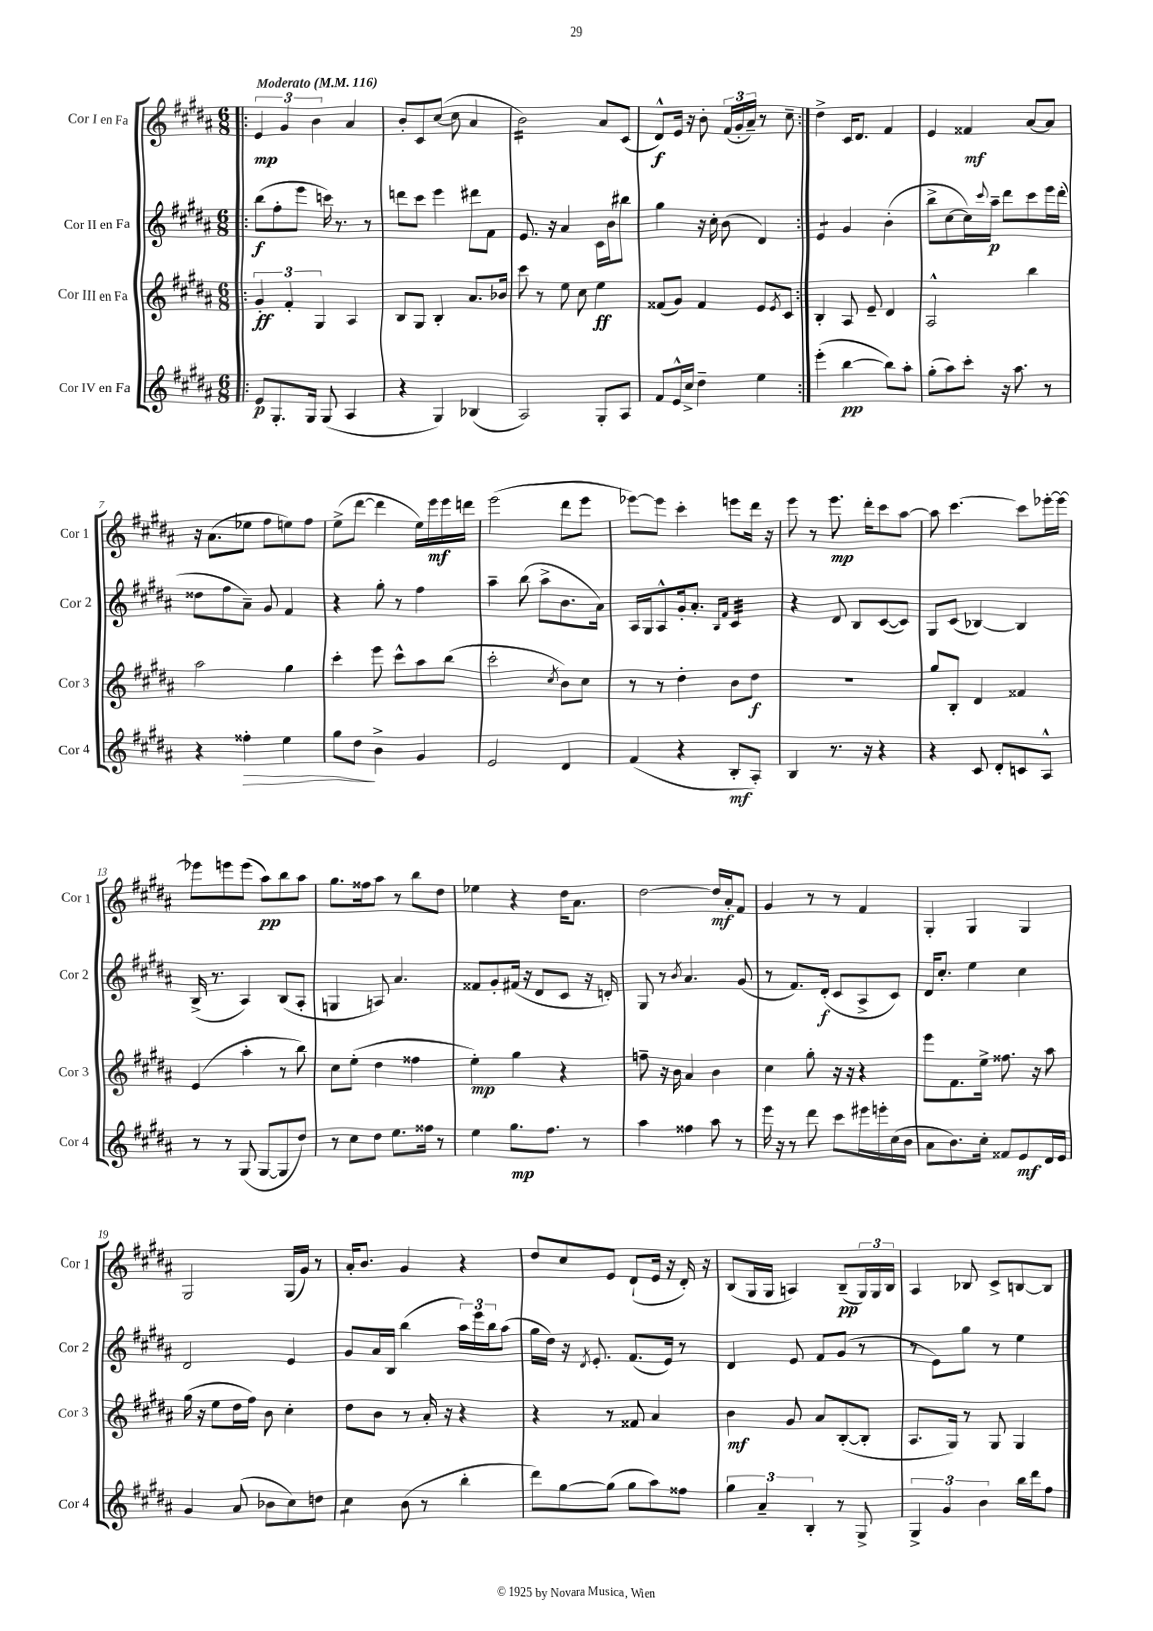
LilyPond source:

<<
\new StaffGroup <<
\new Staff = "s0" \with { instrumentName = "Cor I en Fa" shortInstrumentName = "Cor 1" } {
    \clef treble \key b \major \numericTimeSignature \time 6/8 \tempo "Moderato" 4 = 116
    \repeat volta 2 { \bar ".|:" \tuplet 3/2 { e'4\mp gis'4 b'4 } ais'4 |
    b'8-. cis'8 cis''8~( cis''8 ais'4 |
    b'2:16) ais'8 cis'8( |
    dis'8-^\f) e'16 r16 b'8-. \tuplet 3/2 { fis'16( gis'16-. ais'16--) } r8 cis''8-- | }
    dis''4-> cis'16 dis'8. fis'4 |
    e'4 fisis'4\mf ais'8~ ais'8 |
    r16 ais'8.( ees''8 fis''8 e''8) fis''8 |
    e''8->( dis'''8~ dis'''4 e''16) e'''16\mf e'''16 d'''16 |
    e'''2( dis'''8 e'''8 |
    ees'''8~) ees'''8 cis'''4-. e'''8 dis'''16 r16 |
    e'''8 r8 e'''8.\mp dis'''16-. cis'''8 ais''8~ |
    ais''8 cis'''4.~ cis'''8 ees'''16~-. ees'''16~ |
    ees'''8 e'''8 e'''8( ais''8\pp) b''8 ais''8 |
    gis''8. fisis''16 ais''8 r8 b''8 dis''8 |
    ees''4 r4 dis''16 ais'8. |
    dis''2~ dis''16\mf ais'16-. fis'8 |
    gis'4 r8 r8 fis'4 |
    gis4-. gis4 gis4 |
    gis2 gis16( gis'16) r8 |
    ais'16-. b'8. gis'4 r4 |
    dis''8 cis''8 e'8 dis'8-!( e'16 r16 dis'16-.) r16 |
    b8( gis16 gis16 a4) b8--\pp( \tuplet 3/2 { gis16) gis16 b16 } |
    ais4 bes8 cis'8-> b8~ b8 \bar "|." |
}
\new Staff = "s1" \with { instrumentName = "Cor II en Fa" shortInstrumentName = "Cor 2" } {
    \clef treble \key b \major \numericTimeSignature \time 6/8
    \repeat volta 2 { \bar ".|:" b''8\f( fis''8-. e'''8 c'''16) r8. r8 |
    d'''8 cis'''8 e'''4 dis'''8 fis'8 |
    e'8. r16 ais'4 cis'16 b'16 bis''8 |
    gis''4 r16 cis''16-. b'8( dis'4) | }
    e'4:8 gis'4 b'4-.( |
    b''8-> cis''8~ cis''16) \appoggiatura { cis'''8 } ais''16--\p dis'''8 cis'''8 e'''16 dis'''16-.( |
    disis''8 fis''8 ais'8--) gis'8 fis'4 |
    r4 gis''8-. r8 fis''4 |
    ais''4-- b''8( ais''8-> b'8. ais'16) |
    ais16 gis16 ais8-^ gis'16-. ais'8.-. \grace { b16 fis'16 } cis'4:32 |
    r4 dis'8 b8 cis'8~( cis'8) |
    gis8 cis'8( bes4~) bes4 |
    b16->( r8. ais4) b8( ais8-. |
    g4 a8) ais'4. |
    fisis'8 gis'8-. fis'16( r16 dis'8 cis'8 r16 d'16-.) |
    gis8 r8 \acciaccatura { b'8 } ais'4. gis'8( |
    r8 fis'8.) dis'16-.\f( cis'8 ais8-> cis'8) |
    dis'16 cis''8.-. e''4 cis''4 |
    dis'2 e'4 |
    gis'8 ais'16 b16 b''4( \tuplet 3/2 { ais''16) e'''16 b''16 } ais''8( |
    gis''16 dis''16) r16 \acciaccatura { dis'8 } e'8.-. fis'8.( e'16) r8 |
    dis'4 e'8 fis'8 gis'8( r8 |
    r8 e'8) gis''8 r8 e''4 \bar "|." |
}
\new Staff = "s2" \with { instrumentName = "Cor III en Fa" shortInstrumentName = "Cor 3" } {
    \clef treble \key b \major \numericTimeSignature \time 6/8
    \repeat volta 2 { \bar ".|:" \tuplet 3/2 { gis'4-.\ff fis'4-. gis4 } ais4 |
    b8 gis8 b4-. ais'8. bes'16 |
    cis'''8 r8 e''8 cis''8 e''4\ff |
    fisis'8( gis'8) fisis'4 e'8 \acciaccatura { e'8 } cis'8 | }
    b4-. ais8 e'8-- dis'4 |
    ais2-^ b''4 |
    ais''2 gis''4 |
    cis'''4-. e'''8 cis'''8-^ ais''8 b''8( |
    cis'''2-. \acciaccatura { cis''8 } b'8) cis''8 |
    r8 r8 dis''4-. b'8 dis''8\f |
    R2. |
    gis''8 b8-. dis'4 fisis'4 |
    e'4( ais''4-. r8 b''8) |
    cis''8 e''8-.( dis''4 fisis''4 |
    e''4-.\mp) gis''4 r4 |
    f''8-- r16 b'16 ais'4 b'4 |
    cis''4 gis''8-. r16 r16 r4 |
    e'''8 fis'8. e''16-> fisis''8. r16 ais''8 |
    gis''16( r16 e''8 dis''16 fis''16) b'8 cis''4-. |
    dis''8 b'8 r8 ais'16-. r16 r4 |
    r4 r8 fisis'8 ais'4 |
    b'4\mf gis'8 ais'8 b8~-.( b8-. |
    ais8. gis16) r8 gis8 gis4 \bar "|." |
}
\new Staff = "s3" \with { instrumentName = "Cor IV en Fa" shortInstrumentName = "Cor 4" } {
    \clef treble \key b \major \numericTimeSignature \time 6/8
    \repeat volta 2 { \bar ".|:" e'8\p gis8.-. gis16 gis8( ais4 |
    r4 gis4) bes4( |
    ais2) gis8-. ais8 |
    fis'8 e'16-^ cis''16-> dis''4-- e''4 | }
    e'''4-.( b''4~\pp b''8) ais''8-. |
    gis''8-.( ais''8) cis'''8-. r16 ais''8. r8 |
    r4 fisis''4-.\> e''4 |
    gis''8 dis''8\! b'4-> gis'4 |
    e'2 dis'4 |
    fis'4( r4 b8-.\mf ais8-.) |
    b4 r8. r16 r4 |
    r4 cis'8 dis'8-. c'8 ais8-^ |
    r8 r8 gis8( gis8~ gis8 dis''8) |
    r8 cis''8 dis''8 e''8. fisis''16 r8 |
    e''4 gis''8.\mp fis''8. r8 |
    ais''4 fisis''4 ais''8 r8 |
    e'''16 r16 r8 dis'''8 cis'''8 eis'''16 e'''16-. cis''16( b'16 |
    ais'8 b'8.) cis''16-. fisis'8 e'8\mf dis'16 e'16 |
    gis'4 ais'8( bes'8 cis''8) d''8 |
    cis''4:8 b'8( r8 b''4-. |
    dis'''8) gis''8~ gis''8( gis''8 ais''8) fisis''8 |
    \tuplet 3/2 { gis''4 ais'4-- b4-. } r8 gis8-> |
    \tuplet 3/2 { gis4-> gis'4 b'4 } b''16 dis'''16 fis''8 \bar "|." |
}
>>
>>
